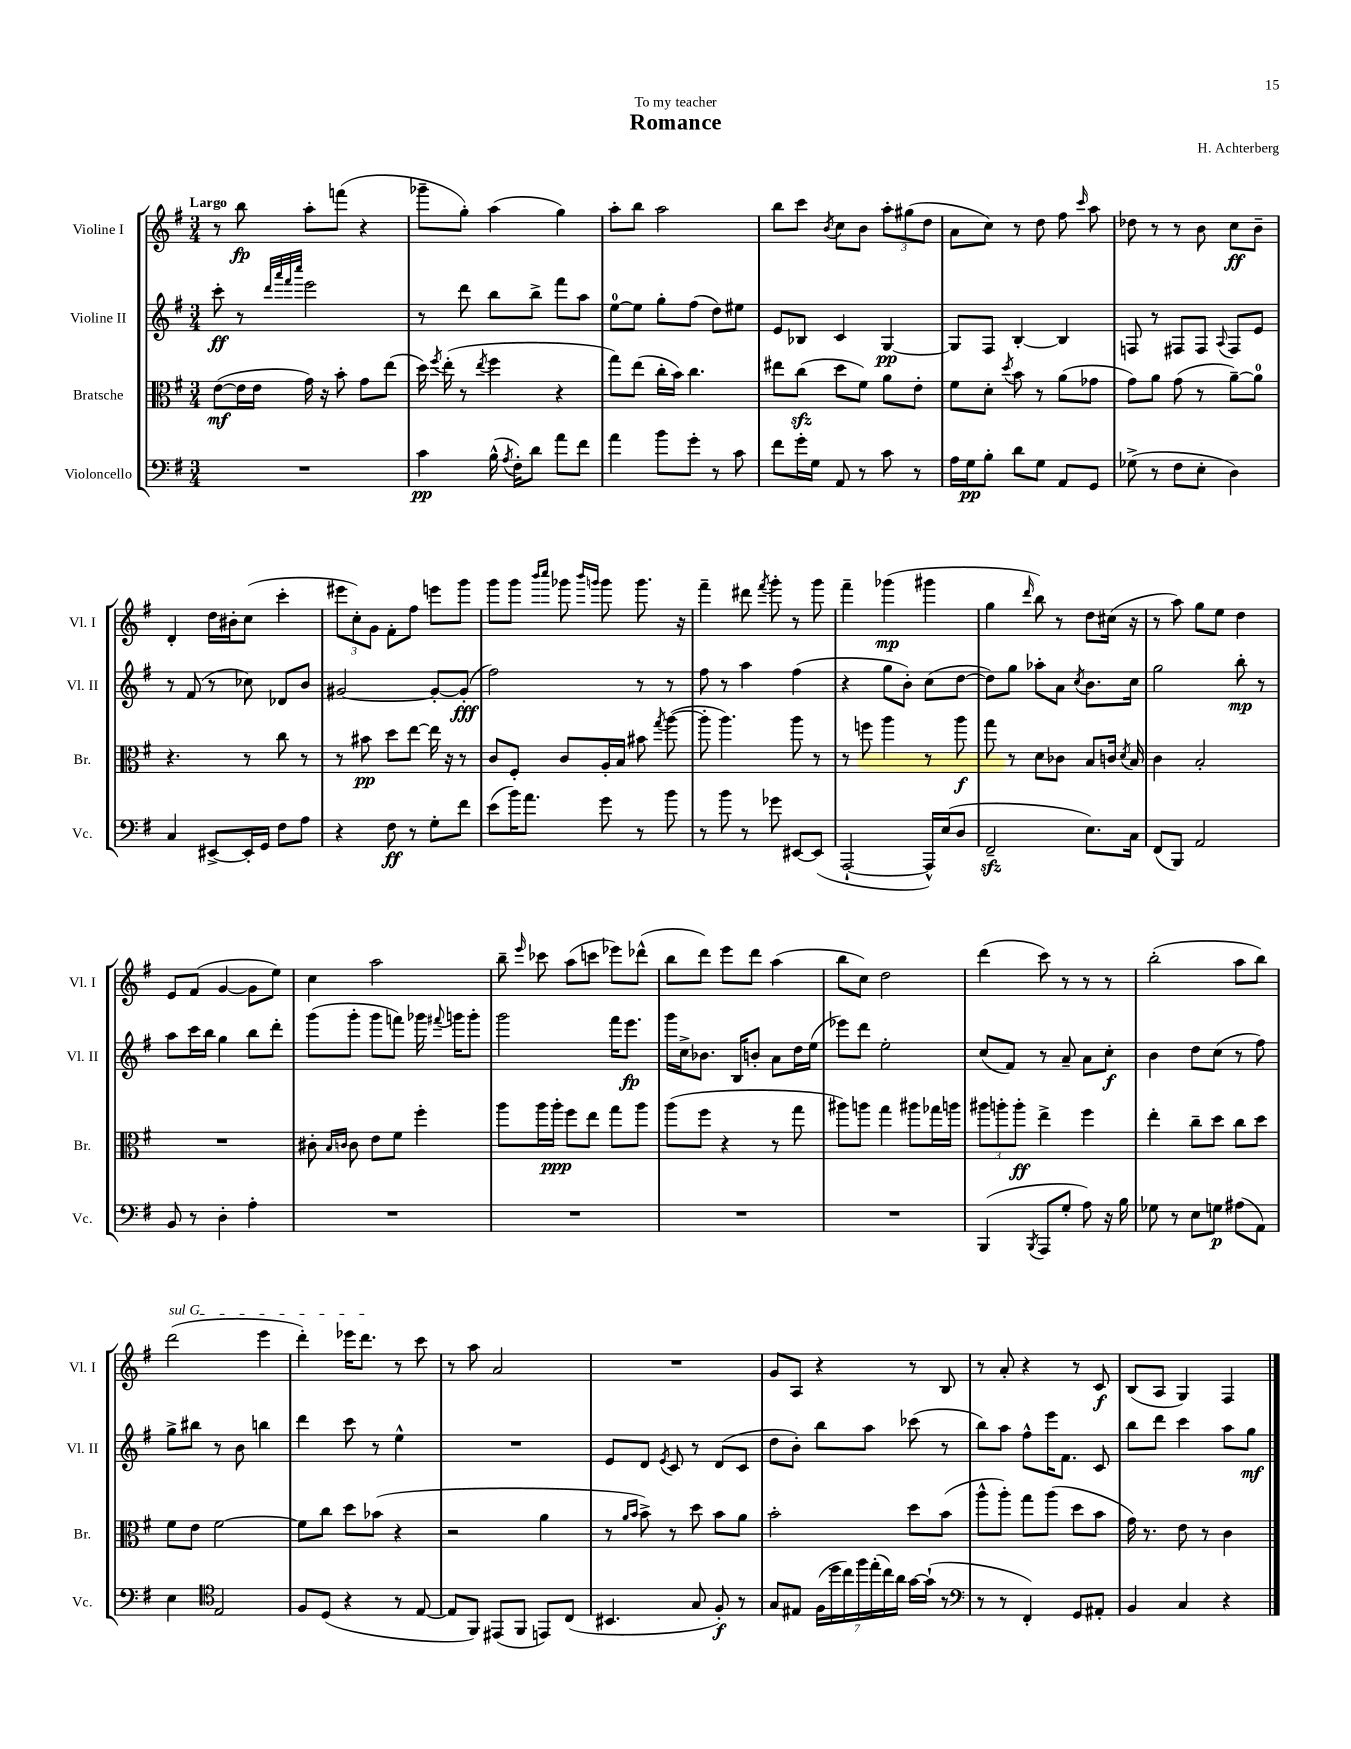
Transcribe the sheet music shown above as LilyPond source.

\header { title = "Romance" composer = "H. Achterberg" dedication = "To my teacher" }
<<
\new StaffGroup <<
\new Staff = "s0" \with { instrumentName = "Violine I" shortInstrumentName = "Vl. I" } {
    \clef treble \key g \major \numericTimeSignature \time 3/4 \tempo "Largo"
    \autoBeamOff r8 b''8\fp a''8[-. f'''8]( r4 |
    ges'''8[-- g''8]-.) a''4( g''4) |
    a''8[-. b''8] a''2 |
    b''8[ c'''8] \acciaccatura { b'8 } c''8[ b'8] \tuplet 3/2 { a''8[-. gis''8( d''8] } |
    a'8[ c''8]) r8 d''8 fis''8 \grace { c'''16 } a''8 |
    des''8 r8 r8 b'8 c''8[\ff b'8]-- |
    d'4-. d''16[ bis'16-. c''8]( c'''4-. |
    \tuplet 3/2 { eis'''8[ c''8-.) g'8] } fis'8[-. fis''8] e'''8[ g'''8] |
    g'''8[ g'''8] \grace { b'''16[ c''''16] } ges'''8 \grace { b'''16[ g'''16] } g'''8 g'''8. r16 |
    fis'''4-- dis'''8 \acciaccatura { fis'''8 } g'''8-. r8 g'''8 |
    fis'''4-- ges'''4\mp( gis'''4 |
    g''4 \grace { d'''16 } b''8) r8 d''8[ cis''16]( r16 |
    r8 a''8) g''8[ e''8] d''4 |
    e'8[ fis'8]( g'4~ g'8[ e''8]) |
    c''4 a''2 |
    b''8-- \grace { e'''16 } ces'''8 a''8[( c'''8] ees'''8[) des'''8]-^( |
    b''8[ d'''8]) e'''8[ d'''8] a''4( |
    b''8[ c''8]) d''2 |
    d'''4( c'''8) r8 r8 r8 |
    b''2-.( a''8[ b''8]) |
    \once \override TextSpanner.bound-details.left.text = \markup { \italic "sul G" } d'''2\startTextSpan( e'''4 |
    d'''4-.) ees'''16[ d'''8.]\stopTextSpan r8 c'''8 |
    r8 a''8 a'2 |
    R2. |
    g'8[ a8] r4 r8 b8 |
    r8 a'8-. r4 r8 c'8\f |
    b8[( a8] g4) fis4 \bar "|." |
}
\new Staff = "s1" \with { instrumentName = "Violine II" shortInstrumentName = "Vl. II" } {
    \clef treble \key g \major \numericTimeSignature \time 3/4
    \autoBeamOff c'''8-.\ff r8 \grace { d'''32[ a'''32 fis'''32 c''''32] } e'''2 |
    r8 d'''8 b''8[ b''8]-> fis'''8[ a''8] |
    e''8[-0~ e''8] g''8[-. fis''8]( d''8[) eis''8] |
    e'8[ bes8] c'4 g4~\pp |
    g8[ fis8] b4~-. b4 |
    f8 r8 fis8[ fis8] \appoggiatura { a8 } fis8[ e'8] |
    r8 fis'8( r8 ces''8) des'8[ b'8] |
    gis'2~ gis'8[~-. gis'8]-.\fff( |
    fis''2) r8 r8 |
    fis''8 r8 a''4 fis''4( |
    r4 g''8[ b'8]-.) c''8[( d''8]~ |
    d''8[) g''8] aes''8[-. a'8] \acciaccatura { c''8 } b'8.[ c''16] |
    g''2 b''8-.\mp r8 |
    a''8[ c'''16 b''16] g''4 b''8[ d'''8]-. |
    g'''8[( g'''8]-. g'''8[ f'''8]) ges'''16 \appoggiatura { fis'''8 } g'''16[ g'''8]-. |
    g'''2 fis'''16[ e'''8.]\fp |
    g'''16[ c''16-> bes'8.] b16[ b'8]-. a'8[ d''16 e''16]( |
    ees'''8[) d'''8] e''2-. |
    c''8[( fis'8]) r8 a'8-- a'8[ c''8]-.\f |
    b'4 d''8[ c''8]( r8 fis''8) |
    g''8[-> bis''8] r8 b'8 b''4 |
    d'''4 c'''8 r8 e''4-^ |
    R2. |
    e'8[ d'8] \acciaccatura { e'8 } c'8 r8 d'8[( c'8] |
    d''8[ b'8]-.) b''8[ a''8] ces'''8( r8 |
    b''8[) a''8] fis''8[-^ e'''16 fis'8.] c'8 |
    b''8[ d'''8] c'''4 a''8[ g''8]\mf \bar "|." |
}
\new Staff = "s2" \with { instrumentName = "Bratsche" shortInstrumentName = "Br." } {
    \clef alto \key g \major \numericTimeSignature \time 3/4
    \autoBeamOff e'8[~\mf( e'16 e'16] g'16) r16 b'8-. g'8[ e''8]( |
    d''16) \acciaccatura { fis''8 } e''16-.( r8 \acciaccatura { e''8 } fis''4 r4 |
    g''8[) e''8]( c''16[-. b'16]) c''4. |
    eis''8[ c''8]\sfz( d''8[ fis'8]) a'8[ e'8]-. |
    fis'8[ d'8]-. \acciaccatura { d''8 } b'8 r8 a'8[( ges'8] |
    g'8[) a'8] g'8( r8 a'8[~--) a'8]-0 |
    r4. r8 c''8 r8 |
    r8 bis'8\pp d''8[ e''8]~ e''16 r16 r8 |
    c'8[ fis8]-. c'8[ a16-. b16] bis'8 \acciaccatura { g''8 } a''8~( |
    a''8-. a''4.) a''8 r8 |
    r8 f''8 a''4 r8 a''8\f |
    g''8 r8 d'8[ ces'8] b8[ c'16] \acciaccatura { d'8 } b16 |
    c'4 b2-. |
    R2. |
    cis'8-. \grace { b16[ c'16] } c'8 e'8[ fis'8] fis''4-. |
    a''8[ a''16 a''16]-.\ppp fis''8[ e''8] g''8[ a''8] |
    a''8[( fis''8] r4 r8 g''8 |
    ais''8[) a''8] g''4 ais''8[ ges''16 a''16] |
    \tuplet 3/2 { ais''8[ a''8-. a''8]-.\ff } e''4-> fis''4 |
    e''4-. c''8[-- d''8] c''8[ d''8] |
    fis'8[ e'8] fis'2~ |
    fis'8[ c''8] d''8[ bes'8]( r4 |
    r2 a'4 |
    r8 \grace { a'16[ b'16] } b'8->) r8 d''8 b'8[ a'8] |
    b'2-. d''8[ b'8]( |
    a''8[-^ a''8]-.) g''8[ a''8]( d''8[ b'8] |
    g'16) r8. e'8 r8 c'4 \bar "|." |
}
\new Staff = "s3" \with { instrumentName = "Violoncello" shortInstrumentName = "Vc." } {
    \clef bass \key g \major \numericTimeSignature \time 3/4
    \autoBeamOff R2. |
    c'4\pp b16-^( \acciaccatura { a8 } fis16[-.) d'8] a'8[ fis'8] |
    a'4 b'8[ g'8]-. r8 c'8 |
    fis'8[ g'16-. g16] a,8 r8 c'8 r8 |
    a16[ g16\pp b8]-. d'8[ g8] a,8[ g,8] |
    ges8->( r8 fis8[ e8]-. d4) |
    c4 eis,8[~-> eis,16-. g,16] fis8[ a8] |
    r4 fis8\ff r8 g8[-. fis'8] |
    e'8[( b'16) a'8.] g'8 r8 b'8 |
    r8 b'8 r8 ges'8 eis,8[~ eis,8]( |
    a,,2~-! a,,16[-^) e16( d8] |
    fis,2--\sfz e8.[) c16] |
    fis,8[( b,,8]) a,2 |
    b,8 r8 d4-. a4-. |
    R2. |
    R2. |
    R2. |
    R2. |
    b,,4( \acciaccatura { b,,8 } a,,8[ g8]-. a8) r16 b16 |
    ges8 r8 e8[ g8]\p ais8[( a,8]) |
    e4 \clef tenor e2 |
    fis8[ d8]( r4 r8 e8~ |
    e8[ fis,8]) eis,8[( fis,8] e,8[) c8]( |
    bis,4. g8 fis8-.\f) r8 |
    g8[ eis8] \tuplet 7/4 { fis16[( d''16 c''16) fis''16 e''16-.( c''16) a'16] } g'16[~ g'16]-!( r8 |
    \clef bass r8 r8 fis,4-.) g,8[ ais,8]-. |
    b,4 c4 r4 \bar "|." |
}
>>
>>
\layout { \context { \Score \remove "Bar_number_engraver" } }
